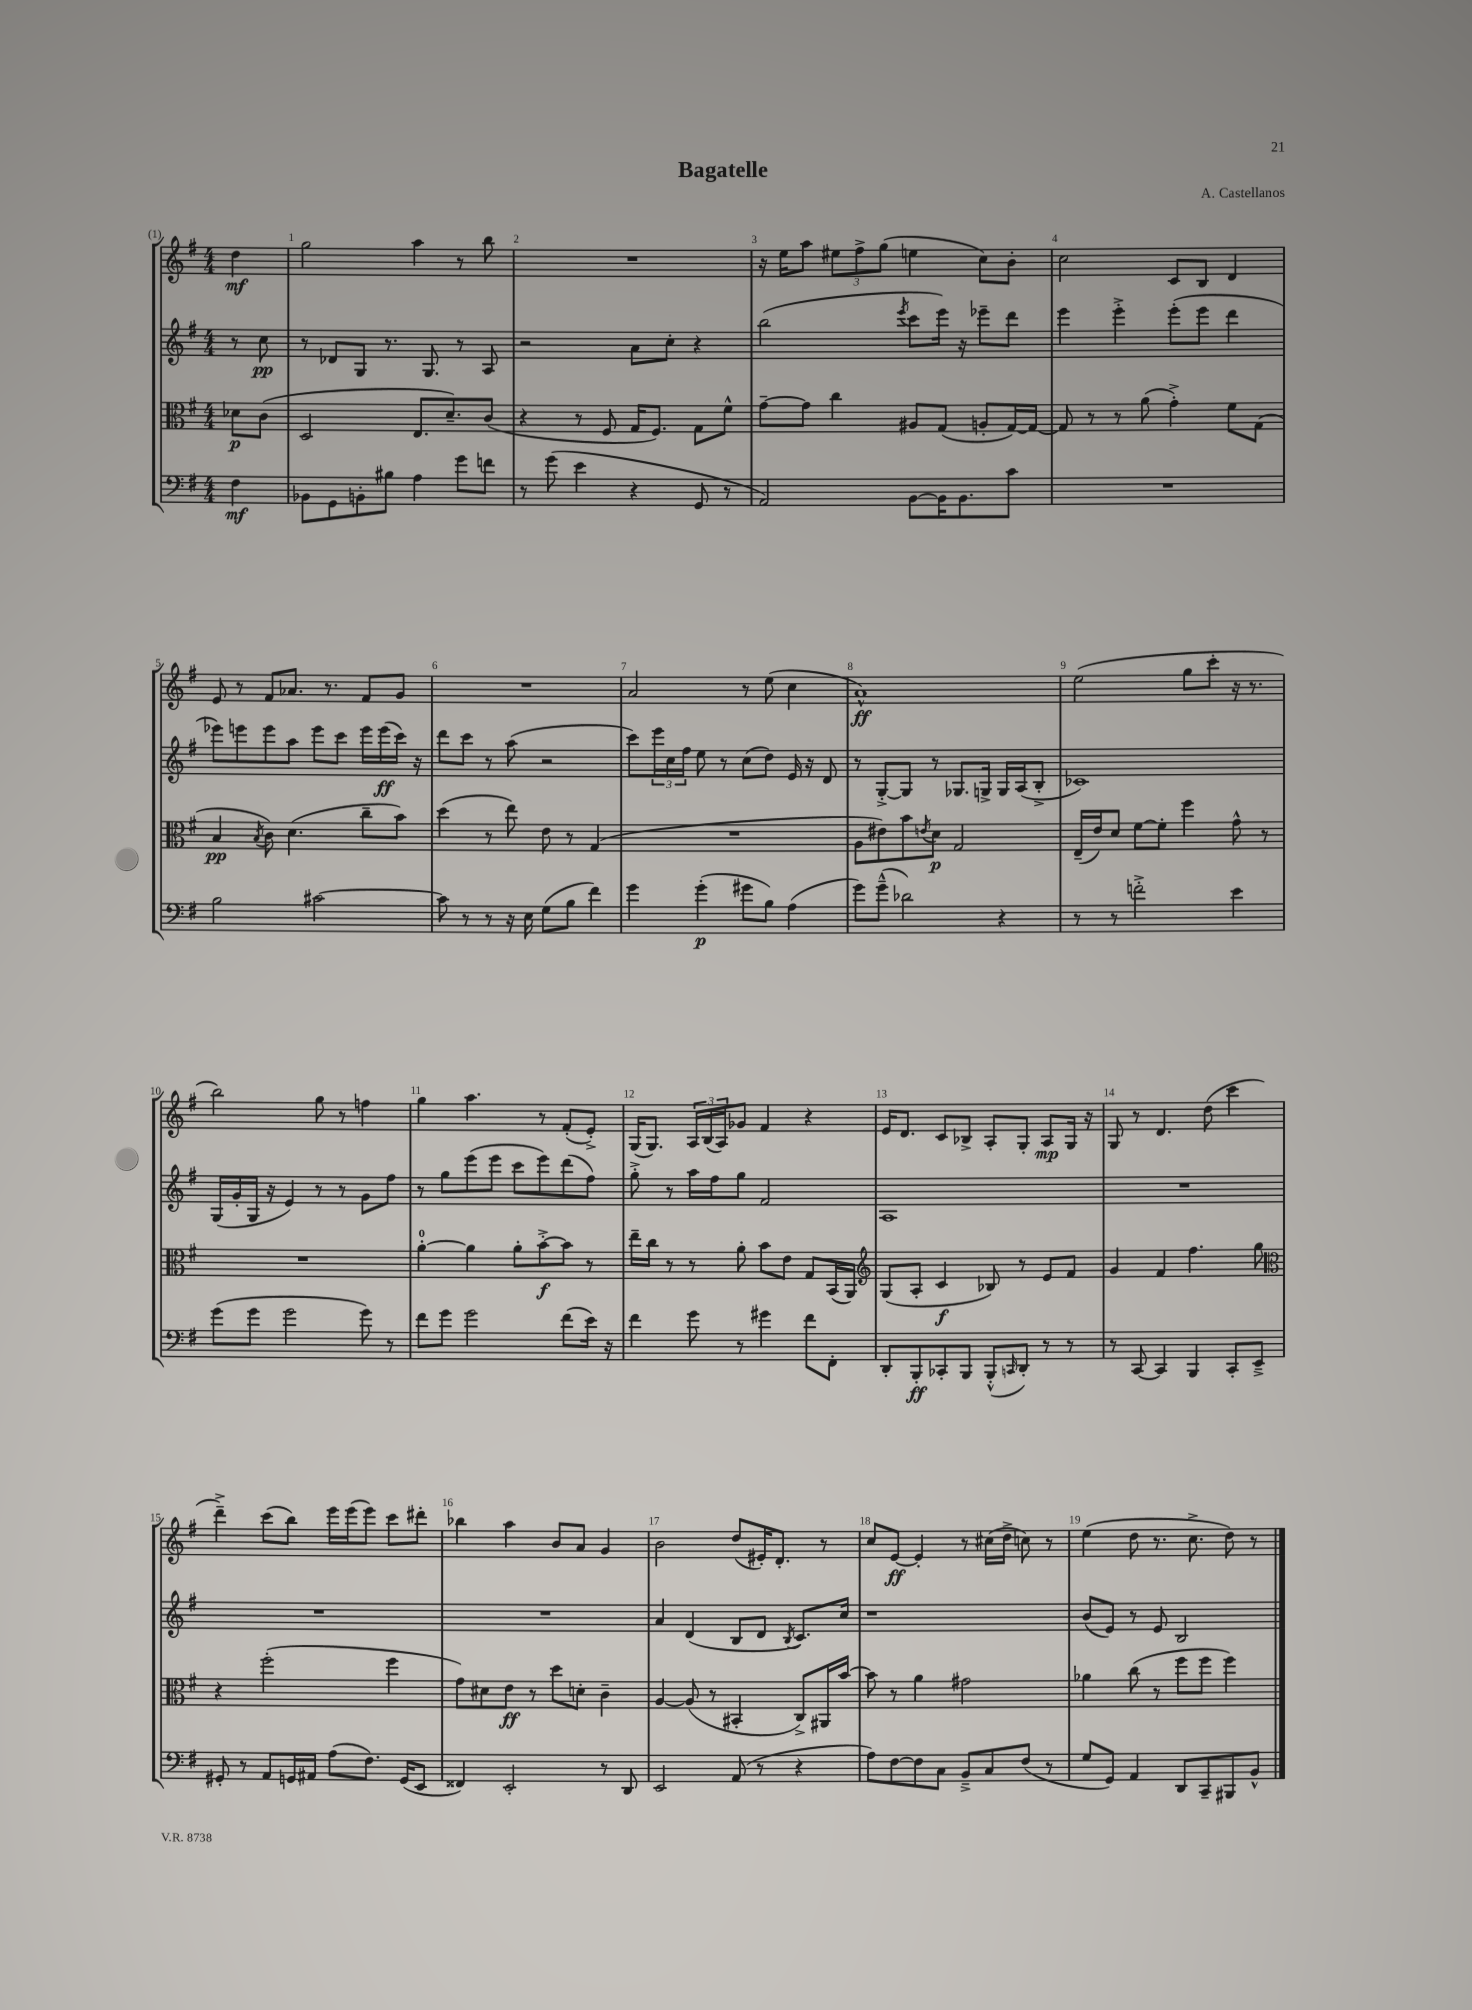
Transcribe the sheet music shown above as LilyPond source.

\header { title = "Bagatelle" composer = "A. Castellanos" }
<<
\new StaffGroup <<
\new Staff = "s0" {
    \clef treble \key g \major \numericTimeSignature \time 4/4 \partial 4
    d''4\mf |
    g''2 a''4 r8 b''8 |
    R1 |
    r16 e''16 a''8 \tuplet 3/2 { eis''8 fis''8-> g''8( } e''4 c''8) b'8-. |
    c''2 c'8 b8 d'4 |
    e'8 r8 fis'8 aes'8. r8. fis'8 g'8 |
    R1 |
    a'2 r8 e''8( c''4 |
    a'1-^\ff) |
    e''2( g''8 c'''8-. r16 r8. |
    b''2) g''8 r8 f''4 |
    g''4 a''4. r8 fis'8-.( e'8-.->) |
    g16( g8.) \tuplet 3/2 { a16 b16( a16) } ges'8 fis'4 r4 |
    e'16 d'8. c'8 bes8-> a8-. g8-. a8\mp g16 r16 |
    g8 r8 d'4. d''8( c'''4 |
    d'''4--->) c'''8( b''8) e'''16 e'''16( e'''8) c'''8 dis'''8-. |
    bes''4 a''4 b'8 a'8 g'4 |
    b'2 d''8( eis'16-.) d'8.-. r8 |
    c''8 e'8~\ff e'4-. r8 cis''16( d''16-> c''8) r8 |
    e''4( d''8 r8. c''8.-> d''8) r8 \bar "|." |
}
\new Staff = "s1" {
    \clef treble \key g \major \numericTimeSignature \time 4/4 \partial 4
    r8 c''8\pp |
    r8 des'8 g8 r8. g8. r8 a8 |
    r2 a'8 c''8-. r4 |
    b''2( \acciaccatura { e'''8 } c'''8 e'''16) r16 ees'''8-- d'''8 |
    e'''4 e'''4-.-> e'''8-.( e'''8 d'''4 |
    ees'''8) e'''8 e'''8 a''8 e'''8 c'''8 e'''16 e'''16\ff( c'''16) r16 |
    d'''8 c'''8 r8 a''8( r2 |
    c'''8) \tuplet 3/2 { e'''16 c''16 fis''16 } e''8 r8 c''8( d''8) e'16 r16 d'8 |
    r8 g8~-.-> g8 r8 ges8. g16-> g16 a16( b8-.-> |
    ces'1) |
    g16( g'16-. g16 r16 e'4) r8 r8 g'8 fis''8 |
    r8 g''8 e'''8( e'''8 c'''8 e'''8) d'''8( fis''8) |
    g''8-.-> r8 a''16 fis''16 g''8 fis'2 |
    a1 |
    R1 |
    R1 |
    R1 |
    a'4 d'4( b8 d'8 \acciaccatura { b8 } c'8.) c''16 |
    r1 |
    b'8( e'8) r8 e'8 b2 \bar "|." |
}
\new Staff = "s2" {
    \clef alto \key g \major \numericTimeSignature \time 4/4 \partial 4
    des'8\p c'8( |
    d2 e8. d'8.--) c'8( |
    r4 r8 fis8 g16 fis8.) g8 fis'8-^ |
    g'8~-- g'8 c''4 ais8 g8( a8-. g16~) g16~ |
    g8 r8 r8 a'8( g'4-.->) fis'8 g8( |
    b4\pp \acciaccatura { b8 } c'8) d'4.( c''8-- b'8) |
    d''4( r8 e''8) e'8 r8 g4( |
    R1 |
    a8 eis'8) b'8 \acciaccatura { e'8 } d'8\p g2 |
    e16--( e'16) d'8 fis'8~ fis'8-. fis''4 g'8-^ r8 |
    R1 |
    a'4-0~-. a'4 a'8-. b'8~-.->\f b'8 r8 |
    e''16-- c''16 r8 r8 a'8-. b'8 e'8 g8 b,16( a,16) |
    \clef treble g8( a8-. c'4\f bes8) r8 e'8 fis'8 |
    g'4 fis'4 fis''4. g''8 |
    \clef alto r4 fis''2-.( fis''4 |
    g'8) dis'8 e'8\ff r8 d''8 d'8-. c'4-- |
    a4~ a8( r8 bis,4-. c8->) ais,16 b'16~ |
    b'8 r8 a'4 gis'2 |
    aes'4 c''8( r8 fis''8 fis''8 fis''4) \bar "|." |
}
\new Staff = "s3" {
    \clef bass \key g \major \numericTimeSignature \time 4/4 \partial 4
    fis4\mf |
    bes,8 g,8 b,8-. bis8 a4 g'8 f'8 |
    r8 g'8( e'4 r4 g,8 r8 |
    a,2) b,8~ b,16 b,8. c'8 |
    R1 |
    b2 cis'2~ |
    cis'8 r8 r8 r16 e16 g8( b8 fis'4) |
    g'4 g'4-.\p( gis'8 b8) a4( |
    g'8) g'8---^( des'2) r4 |
    r8 r8 f'2-.-> e'4 |
    g'8( g'8 g'2 g'8) r8 |
    fis'8 g'8 g'2 fis'8( e'16) r16 |
    fis'4 g'8 r8 gis'4 fis'8 fis,8-. |
    d,8-. b,,8-.\ff ces,8-. b,,8 b,,8-.-^( \grace { c,16 } d,8-.) r8 r8 |
    r8 c,8~ c,4 b,,4 c,8-. e,8---> |
    gis,8-. r8 a,8 g,16 ais,16 a8( fis8.) g,16( e,8 |
    fisis,4) e,2-. r8 d,8 |
    e,2 a,8( r8 r4 |
    a8) fis8~ fis8 c8 b,8---> c8 fis8( r8 |
    g8 g,8) a,4 d,8 c,8-- bis,,8 b,8-^ \bar "|." |
}
>>
>>
\layout { \context { \Score \override BarNumber.break-visibility = ##(#f #t #t) barNumberVisibility = #all-bar-numbers-visible } }
